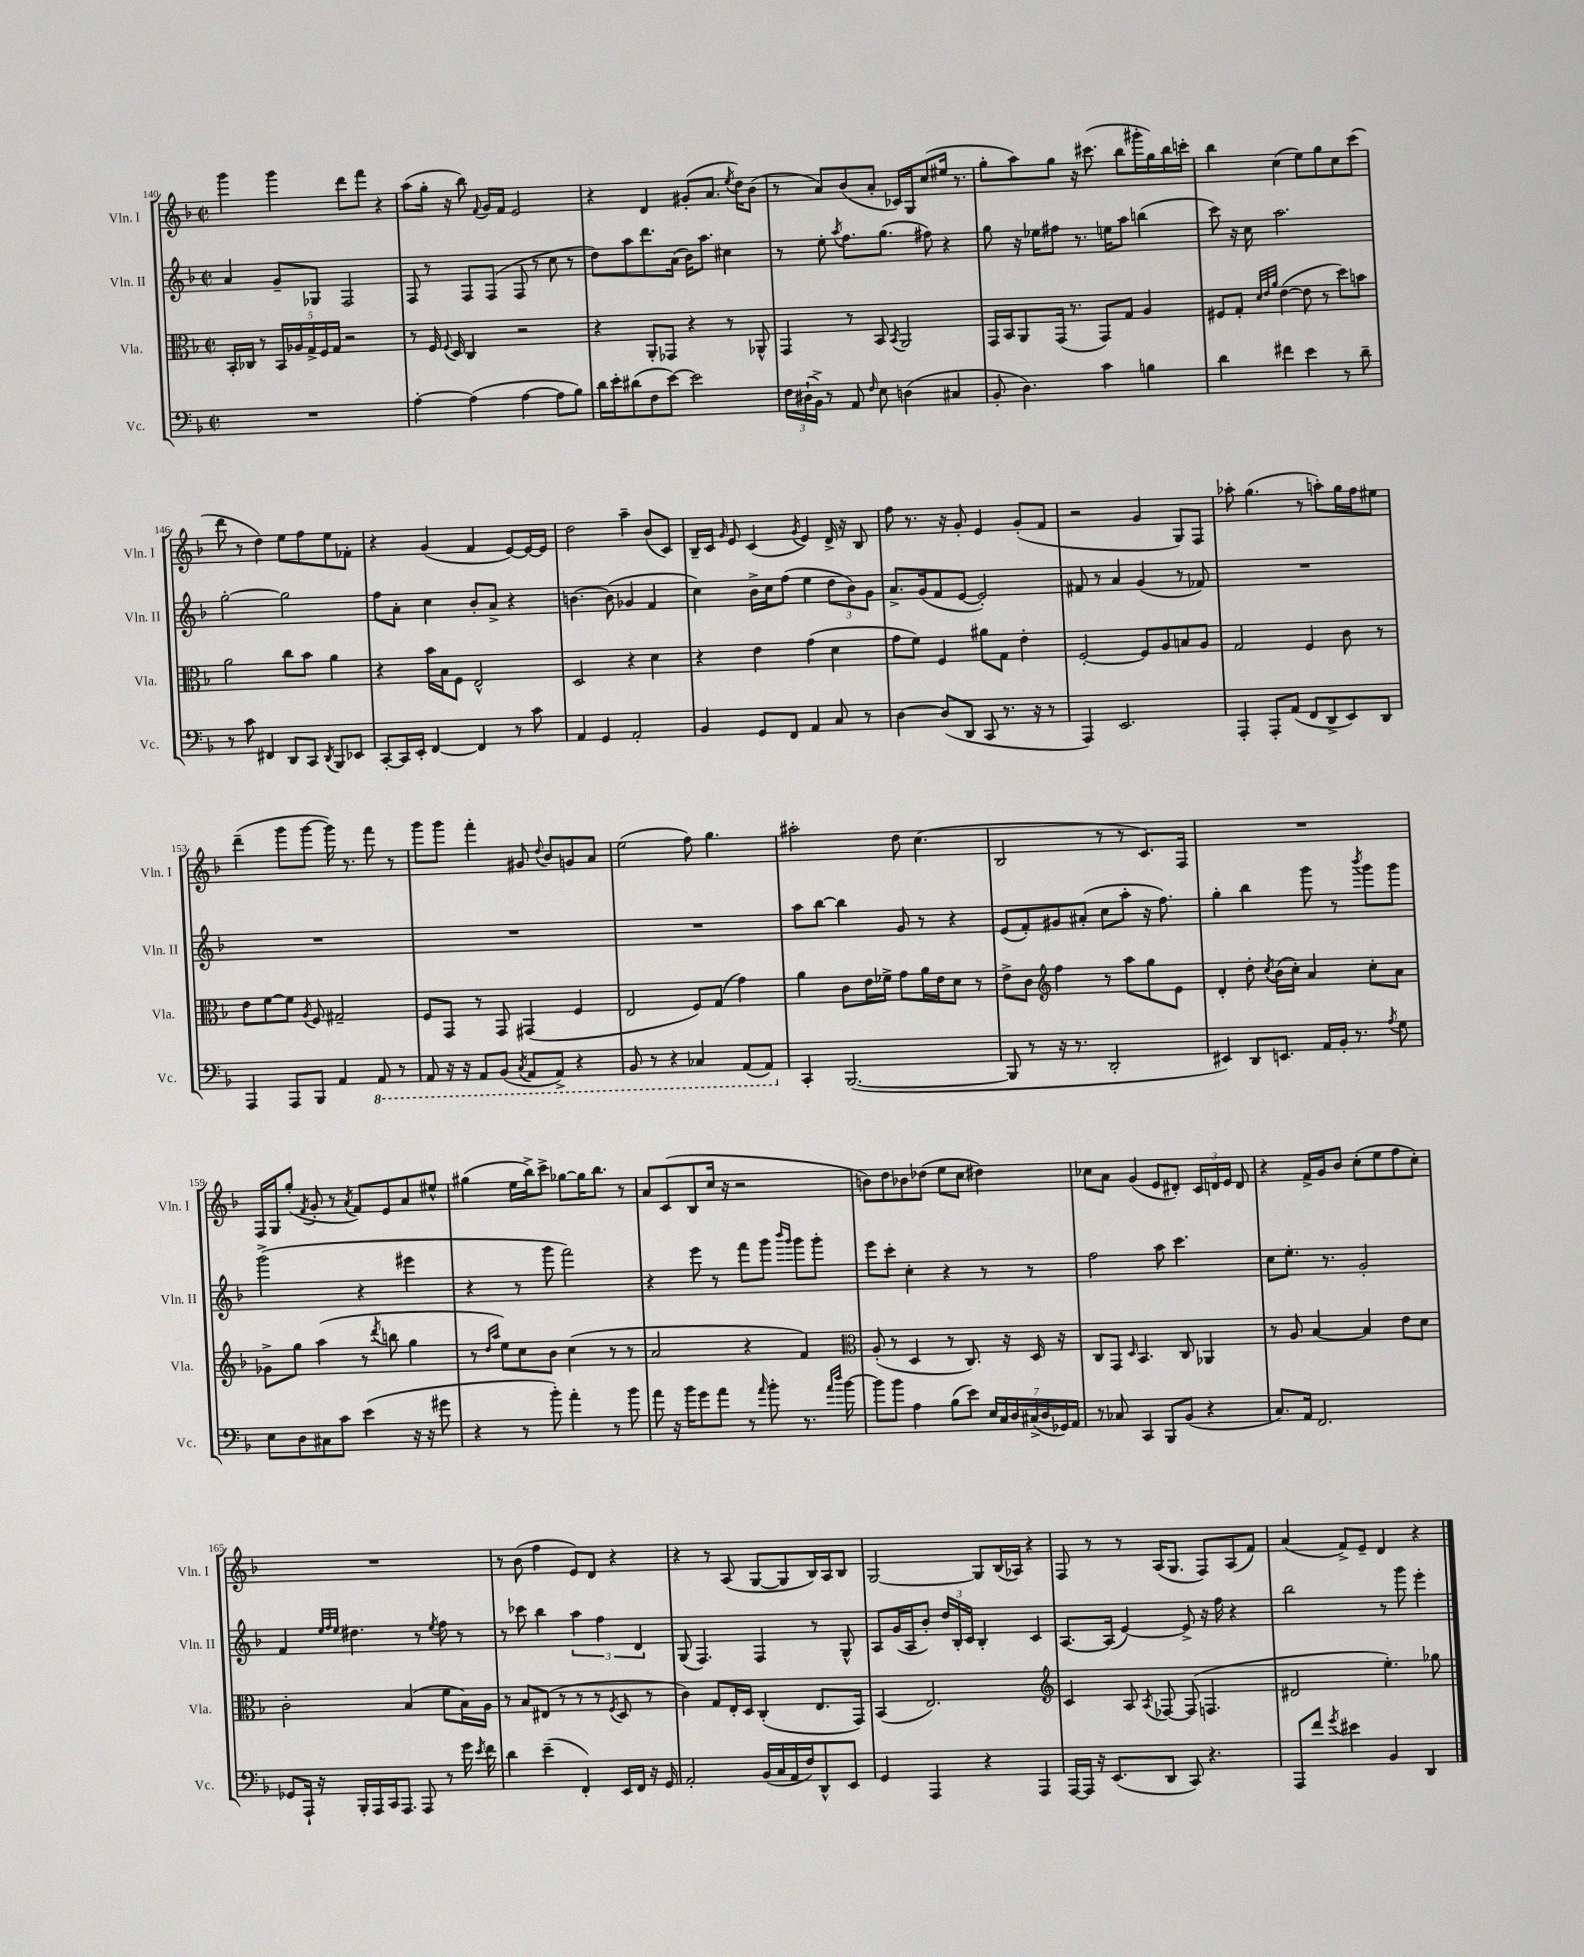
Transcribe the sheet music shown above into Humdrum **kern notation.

**kern	**kern	**kern	**kern
*part4	*part3	*part2	*part1
*staff4	*staff3	*staff2	*staff1
*I"Vc.	*I"Vla.	*I"Vln. II	*I"Vln. I
*I'Vc.	*I'Vla.	*I'Vln. II	*I'Vln. I
*clefF4	*clefC3	*clefG2	*clefG2
*k[b-]	*k[b-]	*k[b-]	*k[b-]
*M2/2	*M2/2	*M2/2	*M2/2
*met(c|)	*met(c|)	*met(c|)	*met(c|)
=140	=140	=140	=140
1r	16BB-'/LL	4a/	4ggg\
.	16C-X/JJ	.	.
.	8r	.	.
.	20BB-/LL	8g~/L	4ggg\
.	20A-X/	.	.
.	20G^/	.	.
.	.	8G-X/J	.
.	20F/	.	.
.	20G/JJ	.	.
.	2r	2F/	8ddd\L
.	.	.	8fff\J
.	.	.	4r
=141	=141	=141	=141
[4A'\	8r	8F/	(8aa\L
.	16F/	8r	16gg'\Jk
.	8qqF/	.	.
.	16D/	.	16r
(4A\]	4C/	8F/L	8bb-\)
.	.	.	8qqf/
.	.	(8F/J	16g/LL
.	.	.	16f/JJ
[4A\	2r	8F/	2e/
.	.	8r	.
8A\L]	.	8cc\	.
8B-\J)	.	8r	.
=142	=142	=142	=142
16d\LL	4r	8dd\L)	4r
16e'\J	.	.	.
(8d#X\	.	8aa\	.
8F\	8AA'/L	8.ddd\	4d/
[8e\J)	8GG-X/J	.	.
.	.	(16a\Jk	.
2e\]	4r	16b-\KL)	(8g#X'/L
.	.	8.aa\J	.
.	.	.	8.a/J
.	8r	4cc#X\	.
.	.	.	8qee/
.	.	.	16dd\KL)
.	8AA-X^^/	.	(8b-\J
=143	=143	=143	=143
24F\LL	4GG/	8r	8r
(24D#X`\	.	.	.
24BB-^\JJ)	.	.	.
8r	.	8ee'\	8a/L)
.	.	8qaa/	.
8AA/	8r	8.ff\L	(8b-/
16qqF/	.	.	.
8E\	8BB-/	.	8a'/J
.	.	(8.gg\J	.
.	8qBB-/	.	.
(4Dn\	2AA/	.	16c-X/LL)
.	.	.	16G/J
.	.	8ff#X\)	(8cc/
4C#X/	.	4r	16ee#X/Jk
.	.	.	8.r
=144	=144	=144	=144
8BB-'/	16GG/LL	8gg\	8gg'\L
.	16BB-/J	.	.
4.D\)	8AA/	16r	8aa\)
.	.	16ee-X\KL	.
.	(16GG/Jk	8ff#X\J	8gg\J
.	8.r	.	.
.	.	8.r	16r
.	.	.	(8.ccc#X\
4c\	8GG/L)	.	.
.	.	16een\KL	.
.	8G/J	8aa\J	8bb-\L
4Bn\	4A/	(4bbn\	16ggg#X'\L
.	.	.	16gg\)
.	.	.	16bb-\
.	.	.	16cccn'\JJ
=145	=145	=145	=145
4d\	8F#X/L	8ccc\)	4bb-\
.	8G'/J	16r	.
.	.	16cc\	.
.	32qqd/LLL	.	.
.	32qqe/	.	.
.	32qqa/JJJ	.	.
4f#X\	([4e\	2.aa\	(4cc\
4e\	8e\]	.	8ee\L)
.	8r	.	8gg\
8r	8dd\L)	.	8cc\
8d~\	8bn\J	.	(8ccc\J
!!LO:LB:g=z
=146	=146	=146	=146
8r	2a\	[2gg'\	8ddd\
8c\	.	.	8r
4FF#X/	.	.	4dd\)
8DD/L	8cc\L	2gg\]	8ee\L
8CC/J	8b-\J	.	8ff\
8qDD/	.	.	.
8BBB-/L	4a\	.	8ee\
8EE-X/J	.	.	8f-X'\J
=147	=147	=147	=147
[8CC'/L	4r	8ff\L	4r
16CC/L]	.	8a'\J	.
16EE'/JJ	.	.	.
[4FF/	16b-\LL	4cc\	(4g/
.	16B-\J	.	.
.	8F\J	.	.
4FF/]	2E^^/	8b-'/L	4f/
.	.	8a^/J	.
8r	.	4r	[8e/L)
8c\	.	.	16e/L_
.	.	.	16e/JJ]
=148	=148	=148	=148
4AA/	2D/	[4.bn\	2dd\
4GG/	.	.	.
.	.	(8b\]	.
2AA'/	4r	4g-X/	4aa~\
.	4d\	4f/	(8b-/L
.	.	.	8c/J)
=149	=149	=149	=149
4BB-/	4r	4cc\)	16B-~/LL
.	.	.	16c/JJ
.	.	.	16qqg/
.	.	.	8e/
8GG/L	4e\	16b-^\LL	(4c/
.	.	16cc\J	.
8FF/J	.	(8ff\J	.
.	.	.	8qg/
4AA/	(4g\	4ee\	4e/)
8C/	4d\	12dd\L	16d^/
.	.	.	16r
.	.	12b-\)	.
8r	.	.	8B-/
.	.	12g\J	.
=150	=150	=150	=150
[4D\	8g\L	8.a^/L	8ff\
.	8f\J)	.	8.r
.	.	(16g/k	.
(8D/L]	4F/	8f/	.
.	.	.	16r
8DD/J	.	[8e/J	8g'/
8CC/	8a#X\L	2e'/])	4e/
8.r	8G\J	.	.
.	4e'\	.	(8g'/L
16r	.	.	.
8r	.	.	8f/J
=151	=151	=151	=151
4AAA/)	[2F'/	8f#X/	2r
.	.	8r	.
2.EE/	.	4a/	.
.	8F/L]	(4g/	4g/
.	8A/	.	.
.	8Bn/	8r	8G/L)
.	8A/J	8f-X/)	8F/J
=152	=152	=152	=152
4AAA'/	2G/	1r	8aa-X'\
.	.	.	(4.gg\
8AAA'/L	.	.	.
(8AA/J	.	.	.
8FF/L	4F/	.	8r
8DD^/	.	.	8aan'\L)
8EE/)	8c\	.	16gg\L
.	.	.	16ff\J
8DD/J	8r	.	8ee#X\J
!!LO:LB:g=z
=153	=153	=153	=153
4AAA/	8e\L	1r	(4ddd~\
.	[8f\	.	.
8AAA/L	8f\J]	.	8ggg\L
.	8qA/	.	.
8BBB-/J	8F/	.	[8ggg\J
4AA/	2G#X~/	.	16ggg\])
.	.	.	8.r
*8ba	*	*	*
8AAA/	.	.	8fff\
8r	.	.	8r
=154	=154	=154	=154
8AAA/	8F/L	1r	8ggg\L
16r	8GG/J	.	8ggg\J
16r	.	.	.
8AAA/L	8r	.	4fff'\
(8BBB-/J	8GG/	.	.
8qCC/	.	.	.
8AAA/L	(4GG#X/	.	8g#X/
.	.	.	8qqdd/
8AAA^/J)	.	.	8b-/L
4r	4F/	.	8gn/
.	.	.	8a/J
=155	=155	=155	=155
8BBB-/	2E/	1r	(2ee\
8r	.	.	.
4r	.	.	.
4CC-X/	8F/L)	.	8ff\)
.	(8G/J	.	4.gg\
(8AAA/L	4g\)	.	.
8AAA/J)	.	.	.
=156	=156	=156	=156
*X8ba	*	*	*
4CC'/	4a\	8aa\L	2aa#X'\
.	.	[8bb-\J	.
([2.BBB-/	8c\L	4bb-\]	.
.	16e\L	.	.
.	16f-X^\JJ	.	.
.	8g\L	8g/	8dd\
.	16a\L	8r	(4.cc\
.	16e\J	.	.
.	8d\J	4r	.
.	8r	.	.
=157	=157	=157	=157
8BBB-/]	8e^\L	(8e/L	2B-/
8r	8c\J	8f'/)	.
*	*clefG2	*	*
16r	4ff\	8g#X/	.
8.r	.	.	.
.	.	(8a#X'/J	.
2DD'/	8r	8cc\L	8r
.	8aa\L	8aa'\J	8r
.	8gg\	16r	8.c/L)
.	.	8.ff\)	.
.	8e\J	.	.
.	.	.	16F/Jk
=158	=158	=158	=158
4EE#X/)	4d'/	4gg'\	1r
8DD/L	8dd'\	4bb-\	.
.	8qcc/	.	.
8.EEn/J	(16b-\LL	.	.
.	16cc'\JJ)	.	.
.	4a/	8ggg\	.
16AA/LL	.	.	.
16BB-'/JJ	.	8r	.
8.r	.	.	.
.	.	8qbbb-/	.
.	8cc'\L	8ggg\L	.
8qA/	.	.	.
8G\	8a\J	8ggg\J	.
!!LO:LB:g=z
=159	=159	=159	=159
8E\L	8g-X^\L	(2ggg^\	16F/LL
.	.	.	16G/J
8D\	8gg\J	.	(8gg'/J
.	.	.	8qf/
8C#X\	(4aa\	.	8g'/
8c\J	.	.	8r
.	.	.	8qa/
(4e\	8r	4r	8f/L)
.	8qddd/	.	.
.	8bbn\	.	8e/
16r	4gg\	4eee#X\	8a/
16r	.	.	.
8g#X\	.	.	8ee#X^^/J
=160	=160	=160	=160
4r	8r	4r	(4gg#X\
.	16qqdd/LL	.	.
.	16qqaa/JJ	.	.
.	8ee\L)	.	.
8r	8cc\	8r	16ee\LL
.	.	.	16bb-^\J)
8b-'\)	8b-\J	8ggg\	8ccc^\J
4a'\	(4cc\	2fff\)	[8gg-X\L
.	.	.	16gg-\K]
.	.	.	8.bb-\J
8r	8r	.	.
8b-\	8r	.	8r
=161	=161	=161	=161
8a\	2a/	4r	8a/L
16r	.	.	(8c/
16b-\KL	.	.	.
8g\	.	8eee\	8B-/
8a\J	.	8r	16cc/Jk
.	.	.	16r
8r	4r	8fff\L	2r
16qqa/	.	.	.
8b-'\	.	8ggg\J	.
.	.	16qqbbb-/LL	.
.	.	16qqggg/JJ	.
8.r	4f/)	8ggg\L	.
.	.	8ggg'\J	.
16qqa/LL	.	.	.
16qqdd/JJ	.	.	.
[16b-\	.	.	.
=162	=162	=162	=162
*	*clefC3	*	*
8b-\L]	(8A'/	8eee\L	8bn\L)
8b-\J	8r	8ccc'\J	8dd\
4A\	4D/	4cc'\	8b-X\
.	.	.	(8dd-X\J
(8B-\L	8r	4r	8ee\L
8e\J)	8.C/)	.	8cc\J
28E/LL	.	8r	4dd#X\)
28C/	.	.	.
.	16r	.	.
28D/	.	.	.
(28C#X^/	.	.	.
.	16D/	8r	.
28D/	.	.	.
28GG-X/)	.	.	.
.	16r	.	.
28AA/JJ	.	.	.
=163	=163	=163	=163
8r	8C/L	2ff\	8cc-X\L
8C-X/	8GG/J	.	8a\J
.	16qqD/	.	.
4CC/	4.BB-/	.	(4g/
8BBB-/L	.	8aa\	8e/L
(8BB-/J	8C/	4.ccc\	8d#X'/J)
4r	4AA-X/	.	24c/LL
.	.	.	24dn/
.	.	.	24e/JJ
.	.	.	8d/
=164	=164	=164	=164
8.C/L)	8r	8cc\L	4r
.	8A/	8.ee'\J	.
16AA/Jk	.	.	.
2.FF/	[4B-/	.	16f^/LL
.	.	8.r	16g/J
.	.	.	8b-/J
.	4B-/]	2g'/	(8cc'\L
.	.	.	8ee\
.	8e\L	.	8ff\
.	8d\J	.	8cc'\J)
!!LO:LB:g=z
=165	=165	=165	=165
8GG-X/L	2c'\	4f/	1r
16AAA`/Jk	.	.	.
16r	.	.	.
.	.	32qqee/LLL	.
.	.	32qqff/	.
.	.	32qqee/JJJ	.
16BBB-'/LL	.	4.dd#X\	.
16AAA/	.	.	.
16CC/J	.	.	.
8.AAA/J	.	.	.
.	(4B-/	.	.
8AAA/	.	8r	.
.	.	8qee/	.
8r	8f\L	8ff\	.
16g\	16B-\L)	8r	.
8qe/	.	.	.
16f\	16A\JJ	.	.
=166	=166	=166	=166
4d\	8r	8r	8r
.	8B-/L	8ccc-X\	(8b-\
(4e~\	(8E#X/J	4bb-\	4ff\
.	8r	.	.
4FF'/)	8r	6aa\	8e/L)
.	8r	.	8d/J
.	.	6ff\	.
.	8qF/	.	.
16EE/LL	8D/	.	4r
16FF/JJ	.	.	.
.	.	6d/	.
16r	8r	.	.
16GG/	.	.	.
=167	=167	=167	=167
2AA'/	4c\)	(8G/	4r
.	.	4.F/)	.
.	8G/L	.	8r
.	16E'/L	.	(8A/
.	16D/JJ	.	.
(16BB-/LL	(4C'/	4F/	[8G/L
16C/	.	.	.
16AA/	.	.	8G/]
16F/J)	.	.	.
8DD^^/	8.E/L	8r	16B-/L)
.	.	.	16A/J
8EE/J	.	8G^^/	8B-/J
.	16GG/Jk)	.	.
=168	=168	=168	=168
4GG/	(4BB-/	8A/L	[2G/
.	.	(16g/L	.
.	.	16A/J	.
4AAA/	2.E/)	8b-'/J)	.
.	.	24dd/LL	.
.	.	24B-'/	.
.	.	24c/JJ	.
4r	.	4B-'/	8G/L]
.	.	.	(16B-/L
.	.	.	16A-X/JJ)
4AAA/	.	4c/	4r
=169	=169	=169	=169
*	*clefG2	*	*
[16AAA/LL	4c/	[8.A/L	8F/
16AAA/JJ]	.	.	.
16r	.	.	8r
(8.EE/L	.	(16A/Jk]	.
.	8A/	[4e/)	8r
.	8qA/	.	.
8DD/J	[8F-X/	.	(16A/KL
.	.	.	8.G/J
8CC/)	(8F-/]	8e^/]	.
4.r	4.Fn/	16r	8F/L)
.	.	16ff\	.
.	.	4r	(8A/
.	.	.	8f/J)
=170	=170	=170	=170
8AAA/L	2d#X/	2bb-\	(4a/
8f/J	.	.	.
8qg/	.	.	.
4e#X\	.	.	8f^/L)
.	.	.	8e~/J
4BB-/	4.ee'\)	8r	4d/
.	.	8ggg\	.
4DD/	.	4eee'\	4r
.	8gg-X\	.	.
==	==	==	==
*-	*-	*-	*-
